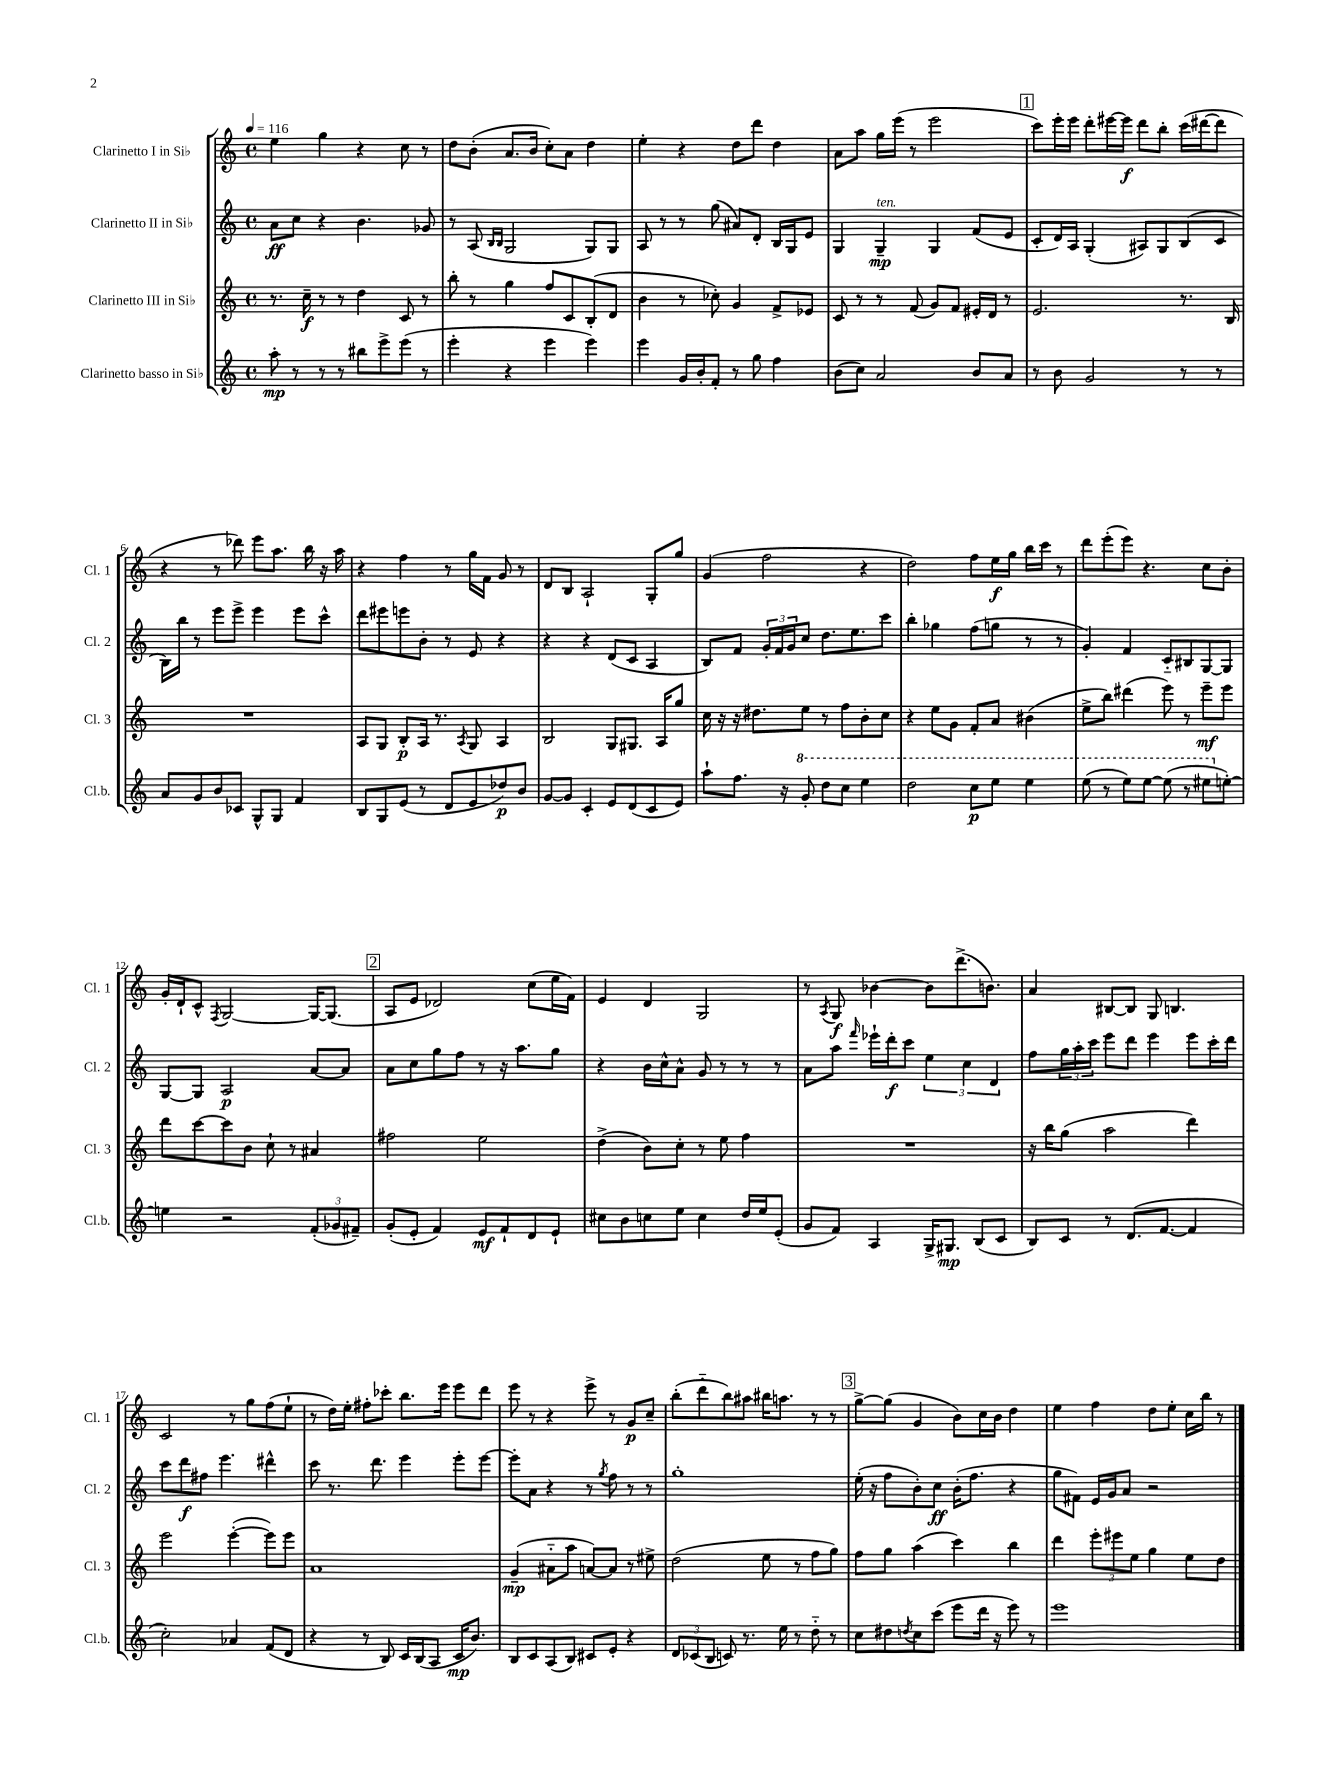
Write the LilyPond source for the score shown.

<<
\new StaffGroup <<
\new Staff = "s0" \with { instrumentName = "Clarinetto I in Sib" shortInstrumentName = "Cl. 1" } {
    \clef treble \key c \major \defaultTimeSignature \time 4/4 \tempo 4 = 116
    e''4 g''4 r4 c''8 r8 |
    d''8 b'8-.( a'8. b'16 c''8-.) a'8 d''4 |
    e''4-. r4 d''8 d'''8 d''4 |
    a'8 a''8 g''16 e'''16( r8 e'''2 |
    \mark \markup { \box "1" } c'''8) e'''16-. e'''16 d'''8-. eis'''16~ eis'''16\f d'''8 b''8-. c'''16( dis'''16~ dis'''8 |
    r4 r8 des'''8) e'''8 a''8. b''16 r16 a''16 |
    r4 f''4 r8 g''16 f'16 g'8 r8 |
    d'8 b8 a2-! g8-. g''8 |
    g'4( f''2 r4 |
    d''2) f''8 e''16\f g''16 b''16 c'''16 r8 |
    d'''8 e'''8-.( e'''8) r4. c''8 b'8-. |
    g'16-. d'16-! c'8-^ \acciaccatura { f8 } g2~ g16~ g8.( |
    \mark \markup { \box "2" } a8 e'8 des'2) c''8( e''16 f'16) |
    e'4 d'4 g2 |
    r8 \acciaccatura { a8 } g8\f bes'4~ bes'8 d'''8.->( b'8.) |
    a'4 bis8~ bis8 g8 b4. |
    c'2 r8 g''8 f''8( e''8-! |
    r8 d''16) e''16-. fis''8-. ces'''8-. b''8. e'''16 e'''8 d'''8 |
    e'''8 r8 r4 e'''8-> r8 g'8\p c''8-- |
    b''8-.( d'''8-_ b''8) ais''8 bis''16 a''8. r8 r8 |
    \mark \markup { \box "3" } g''8~-> g''8( g'4 b'8) c''16 b'16 d''4 |
    e''4 f''4 d''8 e''8-. c''16 b''16 r8 \bar "|." |
}
\new Staff = "s1" \with { instrumentName = "Clarinetto II in Sib" shortInstrumentName = "Cl. 2" } {
    \clef treble \key c \major \defaultTimeSignature \time 4/4
    a'8\ff c''8 r4 b'4. ges'8 |
    r8 a8( \grace { b16 b16 } g2 g8) g8 |
    a8 r8 r8 g''8( ais'8) d'8-. b16 g16 e'8 |
    g4 g4--\mp^\markup { \italic "ten." } g4 f'8( e'8 |
    \mark \markup { \box "1" } c'8-. d'16) a16 g4-.( ais8) g8 b8( c'8 |
    b16) b''16 r8 e'''8 e'''8-> e'''4 e'''8 c'''8-^ |
    d'''8 eis'''8 e'''8 b'8-. r8 e'8 r4 |
    r4 r4 d'8( c'8 a4 |
    b8) f'8 \tuplet 3/2 { g'16-. f'16 g'16 } c''8 d''8. e''8. c'''8 |
    b''4-. ges''4 f''8( g''8 r8 r8 |
    g'4-.) f'4 c'8-_ bis8 g8~ g8 |
    g8~ g8 a2\p a'8~ a'8 |
    \mark \markup { \box "2" } a'8 c''8 g''8 f''8 r8 r16 a''8. g''8 |
    r4 b'16 c''16-^ a'8-^ g'8 r8 r8 r8 |
    a'8 a''8 \grace { f'''16 } ees'''16-! d'''16-.\f c'''8 \tuplet 3/2 { e''4 c''4 d'4 } |
    f''8 \tuplet 3/2 { g''16 a''16-. c'''16 } e'''8 d'''8 e'''4 e'''8 c'''16-. d'''16 |
    c'''8 d'''8\f fis''8 e'''4. dis'''4-^ |
    c'''8 r8. d'''8. e'''4 e'''8-. e'''8~ |
    e'''8-. a'8 r4 r8 \acciaccatura { g''8 } f''8 r8 r8 |
    g''1-. |
    \mark \markup { \box "3" } e''16-.( r16 f''8 b'8-.) c''8\ff b'16-.( f''8. r4 |
    g''8 fis'8) e'16 g'16 a'8 r2 \bar "|." |
}
\new Staff = "s2" \with { instrumentName = "Clarinetto III in Sib" shortInstrumentName = "Cl. 3" } {
    \clef treble \key c \major \defaultTimeSignature \time 4/4
    r8. c''16--\f r8 r8 d''4 c'8 r8 |
    b''8-. r8 g''4 f''8 c'8 b8-.( d'8 |
    b'4 r8 ces''8-.) g'4 f'8-> ees'8 |
    c'8 r8 r8 f'8( g'8) f'8 eis'16-. d'16 r8 |
    \mark \markup { \box "1" } e'2. r8. b16 |
    R1 |
    a8 g8 b8-.\p a16 r8. \acciaccatura { a8 } g8 a4 |
    b2 g8 gis8. a16 g''8 |
    c''16 r16 r16 dis''8. e''8 r8 f''8 b'8-. c''8 |
    r4 e''8 g'8 f'8-. a'8 bis'4( |
    e''8-> b''8) dis'''4( e'''8) r8 e'''8--\mf e'''8 |
    d'''8 c'''8~ c'''8 b'8 c''8-! r8 ais'4 |
    \mark \markup { \box "2" } fis''2 e''2 |
    d''4->( b'8) c''8-. r8 e''8 f''4 |
    R1 |
    r16 b''16 g''8( a''2 d'''4) |
    e'''2 e'''4~-.( e'''8) e'''8 |
    a'1 |
    g'4--\mp( ais'8-_ a''8 a'8~) a'8 r8 eis''8-> |
    d''2( e''8 r8 f''8 g''8) |
    \mark \markup { \box "3" } f''8 g''8 a''4( c'''4) b''4 |
    d'''4 \tuplet 3/2 { e'''8-. eis'''8 e''8 } g''4 e''8 d''8 \bar "|." |
}
\new Staff = "s3" \with { instrumentName = "Clarinetto basso in Sib" shortInstrumentName = "Cl.b." } {
    \clef treble \key c \major \defaultTimeSignature \time 4/4
    a''8-.\mp r8 r8 r8 bis''8 e'''8-> e'''8( r8 |
    e'''4-. r4 e'''4 e'''4) |
    e'''4 g'16 b'16-. f'8-. r8 g''8 f''4 |
    b'8( c''8) a'2 b'8 a'8 |
    \mark \markup { \box "1" } r8 b'8 g'2 r8 r8 |
    a'8 g'8 b'8 ces'8 g8-^ g8 f'4 |
    b8 g8 e'8( r8 d'8 e'8 des''8\p) b'8 |
    g'8~ g'8 c'4-. e'8 d'8( c'8 e'8) |
    a''8-! f''8. r16 \ottava #1 g''8-. d'''8 c'''8 e'''4 |
    d'''2 c'''8\p e'''8 e'''4 |
    e'''8( r8 e'''8) e'''8~ e'''8( r8 eis'''8 \ottava #0 e''!8~-.) |
    e''!4 r2 \tuplet 3/2 { f'8-.( ges'8 fis'8--) } |
    \mark \markup { \box "2" } g'8-.( e'8-. f'4) e'8\mf f'8-! d'8 e'8-! |
    cis''8 b'8 c''8 e''8 c''4 d''16 e''16 e'8-.( |
    g'8 f'8) a4 g16-> gis8.\mp b8( c'8 |
    b8) c'8 r8 d'8.( f'8.~ f'4 |
    c''2-.) aes'4 f'8( d'8 |
    r4 r8 b8) c'16 b16( a8 c'16\mp b'8.) |
    b8 c'8 a8( b8) cis'8 e'8-. r4 |
    \tuplet 3/2 { d'8 ces'8( b8 } c'8) r8. e''16 r8 d''8-_ r8 |
    \mark \markup { \box "3" } c''8 dis''8 \acciaccatura { d''8 } c''8 c'''8( e'''8 d'''16 r16 e'''8) r8 |
    e'''1 \bar "|." |
}
>>
>>
